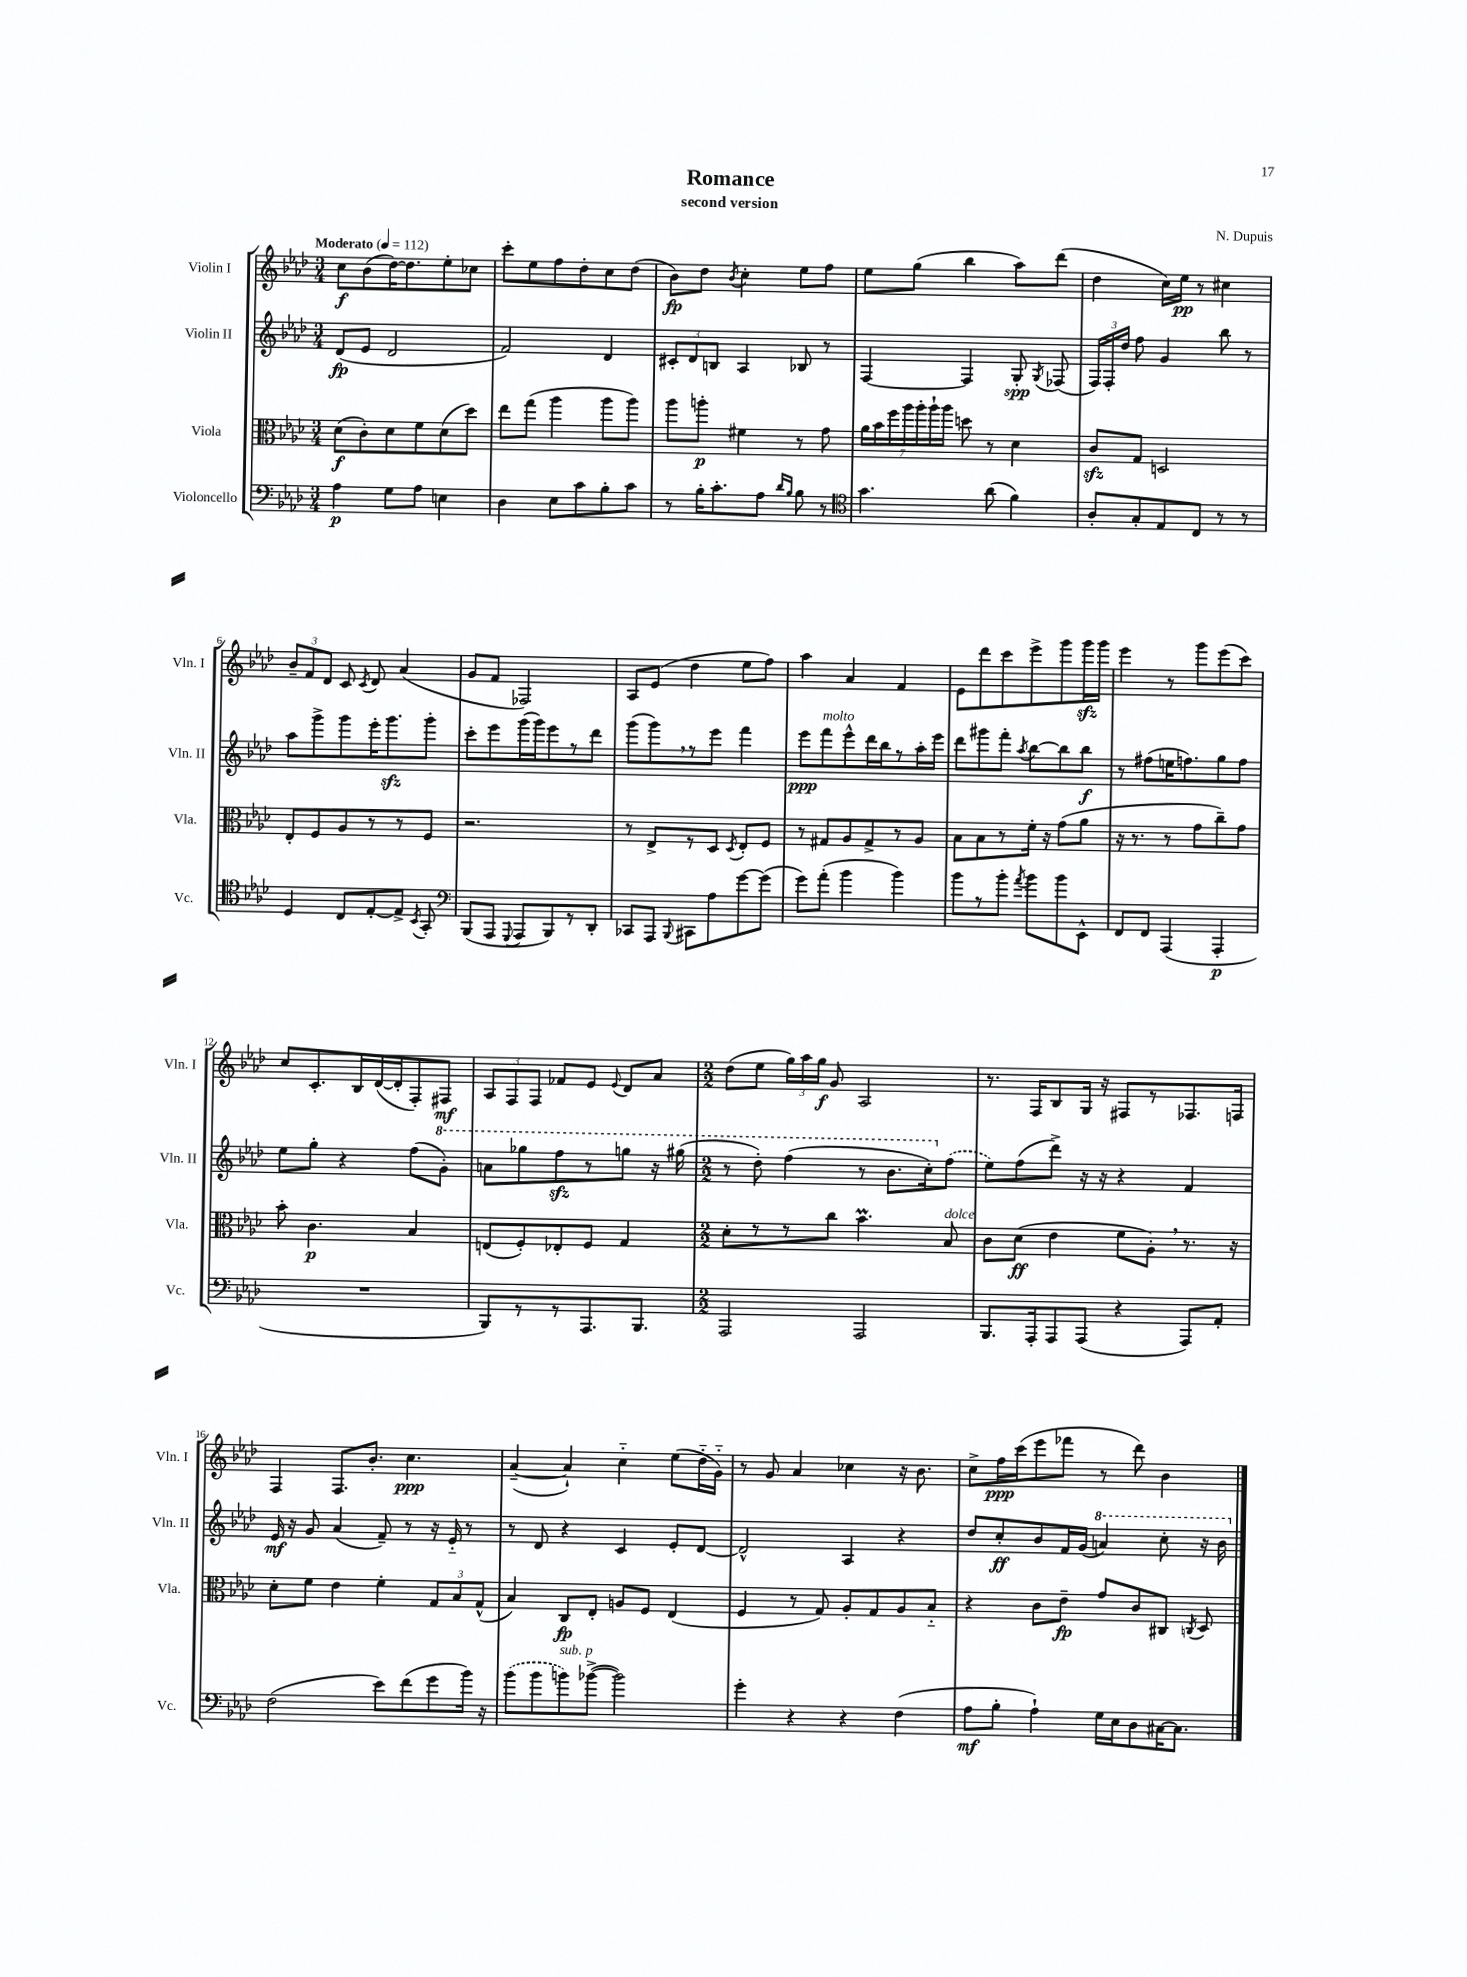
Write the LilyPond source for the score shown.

\header { title = "Romance" composer = "N. Dupuis" subtitle = "second version" }
<<
\new StaffGroup <<
\new Staff = "s0" \with { instrumentName = "Violin I" shortInstrumentName = "Vln. I" } {
    \clef treble \key aes \major \numericTimeSignature \time 3/4 \tempo "Moderato" 4 = 112
    \autoBeamOff c''8[\f bes'8( des''16~) des''8. ees''8-. ces''8] |
    c'''8[-. ees''8 f''8 des''8-. c''8 des''8]( |
    bes'8[\fp) des''8] \acciaccatura { bes'8 } c''4-. ees''8[ f''8] |
    ees''8[ g''8]( bes''4 aes''8[) des'''8]( |
    des''4 c''16[) ees''16]\pp r8 cis''4 |
    \tuplet 3/2 { bes'8[-- f'8 des'8] } c'8 \acciaccatura { c'8 } des'8 aes'4( |
    g'8[ f'8] fes2) |
    aes8[ ees'8]( des''4 ees''8[ f''8]) |
    aes''4 aes'4 f'4 |
    ees'8[ des'''8 c'''8 ees'''8-> g'''8 g'''16\sfz g'''16] |
    ees'''4 r8 g'''8[ ees'''8( c'''8]) |
    c''8[ c'8.-. bes16 des'16~( des'16-. f8-.) fis8]\mf |
    \tuplet 3/2 { aes8[ f8 f8] } fes'8[ ees'8] \appoggiatura { ees'8 } des'8[ aes'8] |
    \numericTimeSignature \time 2/2 des''8[( ees''8] \tuplet 3/2 { g''16[) aes''16 g''16]\f } g'8 aes2 |
    r8. f16[ bes8 g16] r16 fis8[ r8 fes8. f16] |
    f4 f8.[ bes'8.]-. c''4.\ppp |
    aes'4~--( aes'4-!) c''4-_ ees''8[( des''16-_ g'16]-_) |
    r8 g'8 aes'4 ces''4 r16 bes'8. |
    c''8[-> f''16\ppp c'''16( ees'''8 fes'''8] r8 des'''8) bes'4 \bar "|." |
}
\new Staff = "s1" \with { instrumentName = "Violin II" shortInstrumentName = "Vln. II" } {
    \clef treble \key aes \major \numericTimeSignature \time 3/4
    \autoBeamOff des'8[\fp( ees'8] des'2 |
    f'2) des'4 |
    \tuplet 3/2 { cis'8[-. des'8 b8] } aes4 bes8 r8 |
    f4~ f4 g8-.\spp \acciaccatura { g8 } fes8( |
    \tuplet 3/2 { f16[) f16-. des''16] } f''8 g'4 bes''8 r8 |
    aes''8[ g'''8-> g'''8 ees'''16-. g'''8.\sfz g'''8]-. |
    c'''8[-. ees'''8 g'''16( g'''16) ees'''8 r8 des'''8] |
    g'''8[( g'''8) \breathe r8 ees'''8] f'''4 |
    ees'''8[\ppp f'''8^\markup { \italic "molto" } ees'''8-^ des'''16 bes''16 r8 aes''16-. ees'''16] |
    des'''8[ gis'''8 f'''8]-. \acciaccatura { aes''8 } bes''8[~ bes''8 bes''8]\f |
    r8 fis''8[( e''16 f''8.) g''8 f''8] |
    ees''8[ g''8]-. r4 f''8[( \ottava #1 g''8]-.) |
    a''8[ ges'''8 f'''8\sfz r8 g'''8] r16 gis'''16( |
    \numericTimeSignature \time 2/2 r8 des'''8-.) f'''4( r8 bes''8.[ c'''16-.) \ottava #0 \once \slurDashed f''8]( |
    ees''8[) f''8( des'''8]->) r16 r16 r4 f'4 |
    ees'16\mf r16 g'8 aes'4( f'8--) r8 r16 ees'16-_ r8 |
    r8 des'8 r4 c'4 ees'8[-. des'8]~ |
    des'2-^ aes4 r4 |
    des''8[ c''8-.\ff bes'8 f'16 g'16]( \ottava #1 a''4) c'''8-. r16 bes''16 \ottava #0 \bar "|." |
}
\new Staff = "s2" \with { instrumentName = "Viola" shortInstrumentName = "Vla." } {
    \clef alto \key aes \major \numericTimeSignature \time 3/4
    \autoBeamOff des'8[\f( c'8-.) des'8 f'8 des'8( des''8]) |
    ees''8[ g''8]( aes''4 aes''8[ aes''8]) |
    aes''8[ a''8]-.\p fis'4 r8 g'8 |
    \tuplet 7/4 { aes'16[ bes'16 f''16 aes''16 aes''16-. aes''16-! aes''16] } d''8 r8 des'4 |
    c'8[\sfz g8] d2 |
    ees8[-. f8 aes8 r8 r8 f8] |
    r2. |
    r8 ees8[-> r8 des8] \acciaccatura { des8 } ees8[-. f8] |
    r8 gis8[ aes8 gis8-> r8 aes8] |
    bes8[ bes8 r8 f'16]-. r16 g'8[( aes'8] |
    r16 r8. r8 g'8[ c''8--) g'8] |
    bes'8-. c'4.\p bes4 |
    e8[( f8-.) ees8-. f8] g4 |
    \numericTimeSignature \time 2/2 des'8[-. r8 r8 c''8] bes'4.\prall bes8^\markup { \italic "dolce" } |
    c'8[ des'8]\ff( ees'4 f'8[ aes8]-.) \breathe r8. r16 |
    des'8[-. f'8] ees'4 f'4-. \tuplet 3/2 { g8[ bes8 g8]-^( } |
    bes4) c8[\fp ees8]-. a8[ f8] ees4( |
    f4 r8 g8) aes8[-. g8 aes8 bes8]-_ |
    r4 c'8[ ees'8]--\fp g'8[ c'8 cis8] \acciaccatura { c8 } des8 \bar "|." |
}
\new Staff = "s3" \with { instrumentName = "Violoncello" shortInstrumentName = "Vc." } {
    \clef bass \key aes \major \numericTimeSignature \time 3/4
    \autoBeamOff aes4\p g8[ aes8] e4 |
    des4 ees8[ c'8 bes8-. c'8] |
    r8 bes16[-. c'8.-. aes8] \grace { des'16[ bes16] } bes8 r8 |
    \clef tenor g'4. aes'8( f'4) |
    aes8[-. g8-. ees8 c8] r8 r8 |
    des4 c8[ ees8~-. ees8]-> \acciaccatura { bes,8 } g,8-. |
    \clef bass bes,,8[( aes,,8] \appoggiatura { g,,8 } aes,,8[ bes,,8) r8 des,8]-. |
    ces,8[ aes,,8] \appoggiatura { bes,,8 } cis,8[ aes8 g'8~ g'8]( |
    g'8[) aes'8]-.( bes'4 bes'4) |
    bes'8[ r8 bes'8]-. \acciaccatura { aes'8 } bes'8[ bes'8 ees,8]-^ |
    f,8[ f,8] aes,,4( aes,,4-.\p |
    R2. |
    bes,,8[) r8 r8 aes,,8. bes,,8.] |
    \numericTimeSignature \time 2/2 aes,,2 aes,,2 |
    bes,,8.[ aes,,16-. aes,,8 aes,,8]( r4 aes,,8[) aes,8]-. |
    f2( ees'8[) f'8( g'8 bes'16]) r16 |
    \once \slurDashed bes'8[( bes'8 b'8^\markup { \italic "sub. p" }) bes'8]~->( bes'2) |
    g'4-. r4 r4 f4( |
    aes8[\mf bes8]-. aes4-!) g16[ ees16 des8 cis16~ cis8.] \bar "|." |
}
>>
>>
